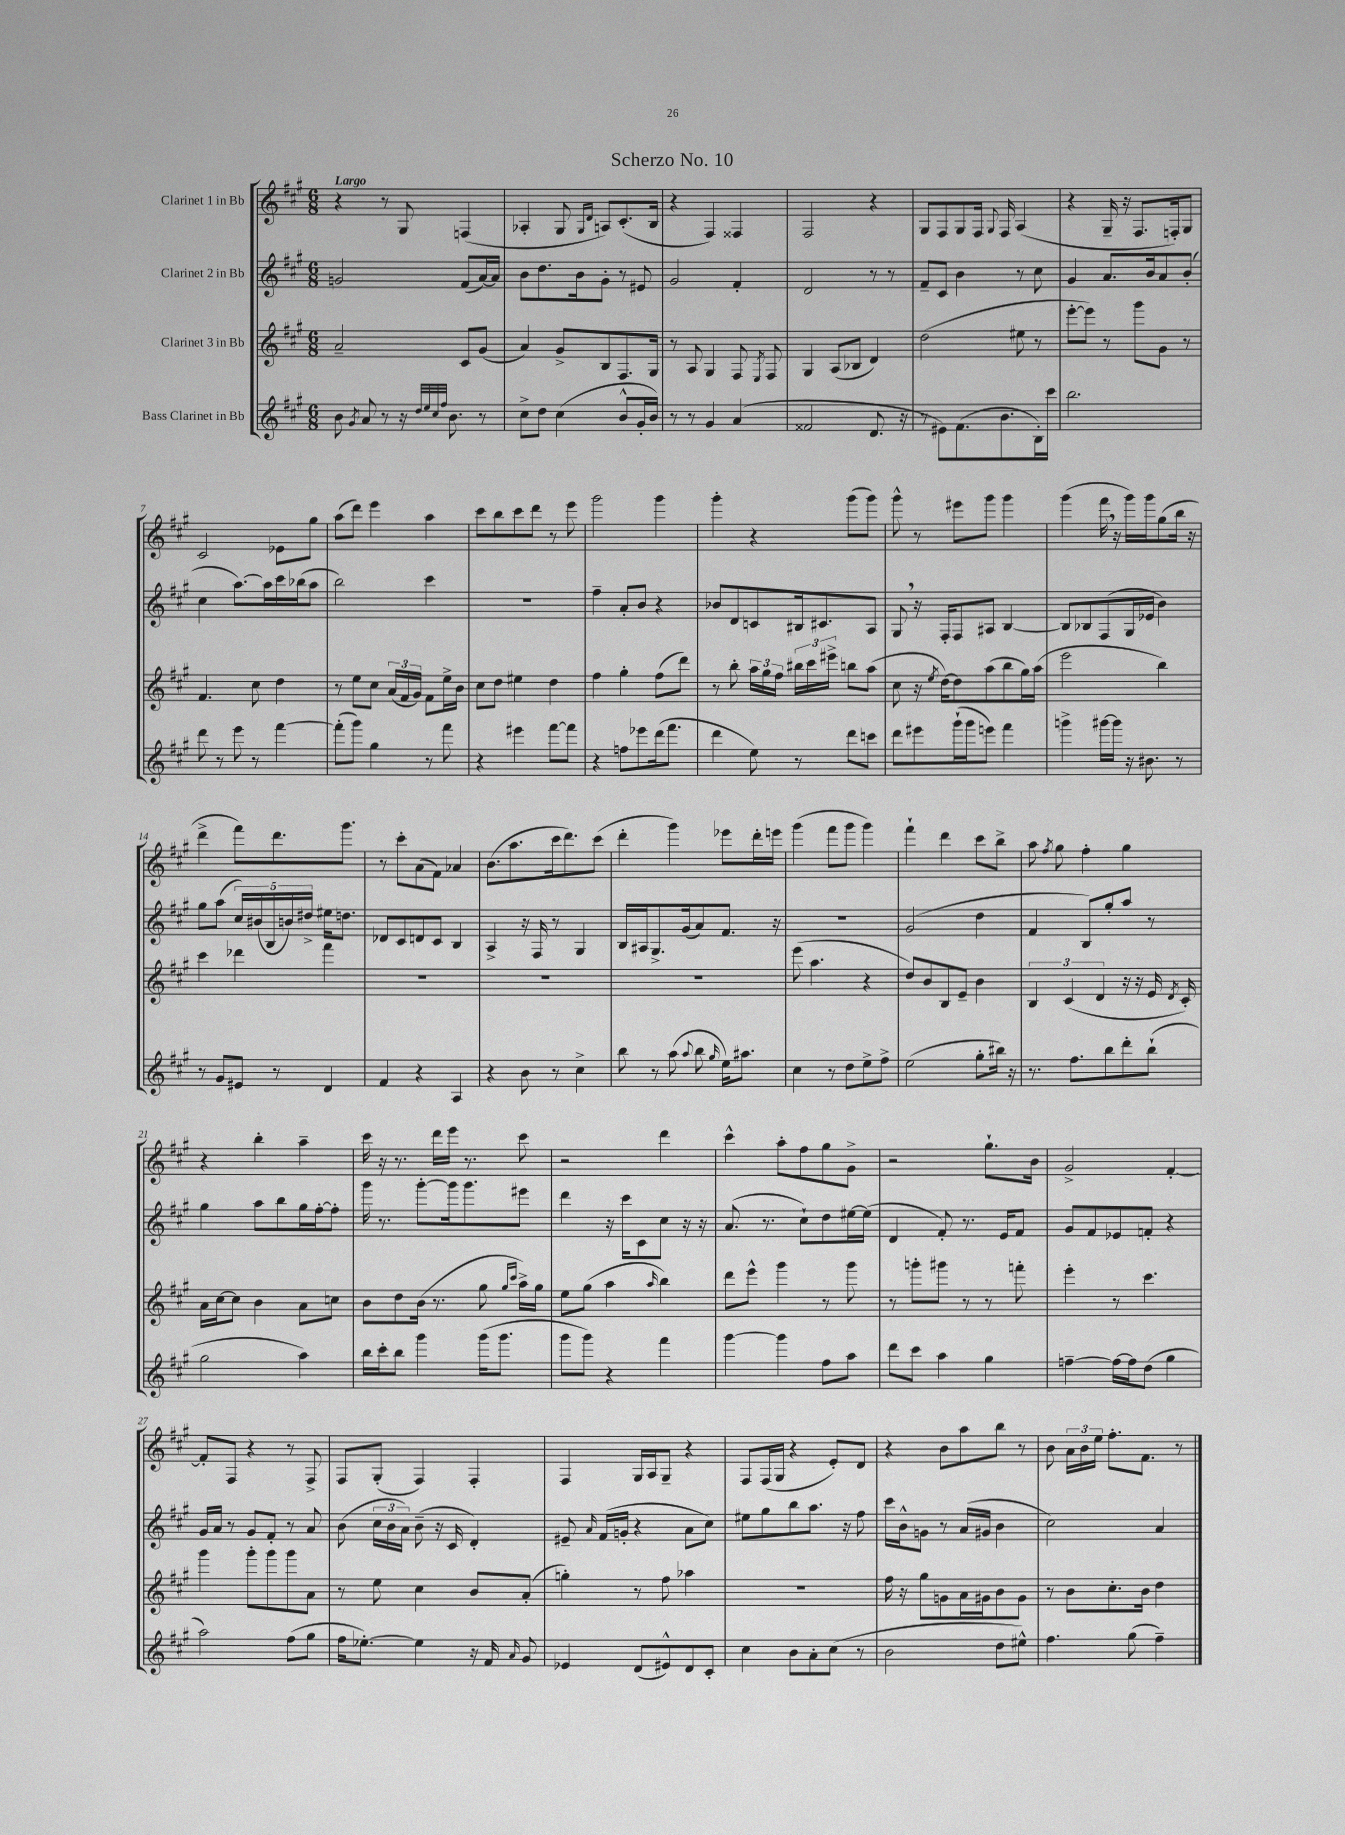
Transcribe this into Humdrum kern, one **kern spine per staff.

**kern	**kern	**kern	**kern
*staff4	*staff3	*staff2	*staff1
*clefG2	*clefG2	*clefG2	*clefG2
*k[f#c#g#]	*k[f#c#g#]	*k[f#c#g#]	*k[f#c#g#]
*M6/8	*M6/8	*M6/8	*M6/8
8b	2a~	2g	4r
8qg#	.	.	.
8a	.	.	.
8r	.	.	8r
16r	.	.	8G#
32qqdd	.	.	.
32qqee	.	.	.
32qqcc#	.	.	.
32qqff#	.	.	.
8.b	.	.	.
.	8c#	(8f#	(4F
8r	(8g#	[16a)	.
.	.	16a]	.
=	=	=	=
8cc#^	4a)	8b	4A-'
8dd	.	8.dd	.
(4cc#	8g#^	.	8G#
.	.	16b	.
.	.	.	16qqG#
.	.	.	16qqd
.	8B	8g#'	8A)
8b^^	8.F#	8r	(8.c#'
16g#'	.	8e#	.
16b)	16G#	.	16B
=	=	=	=
8r	8r	2g#	4r
8r	8A	.	.
4g#	4G#	.	4F#)
(4a	8F#	4f#'	4F##
.	8qE	.	.
.	8F#	.	.
=	=	=	=
2f##	4G#	2d	2F#
.	(8A	.	.
.	8B-	.	.
8.d	4d)	8r	4r
.	.	8r	.
16r	.	.	.
=	=	=	=
8r	(2dd	8f#~	8G#
8e#)	.	8c#	8F#
(8.f#	.	4b	8G#
.	.	.	16F#
.	.	.	8qqG#
8.b	.	.	16F#
.	8ee#	8r	(4A
16B')	8r	8cc#	.
16ccc#	.	.	.
=	=	=	=
2.bb	[8eee'	4g#	4r
.	8eee])	.	.
.	8r	8.a	16G#~
.	.	.	16r
.	8ggg#	.	8.F#
.	.	16b	.
.	8g#	8a	.
.	.	.	16F')
.	8r	(8b'	8G#
=	=	=	=
8ddd	4.f#	4cc#	2c#
8r	.	.	.
8eee	.	[8.aa)	.
8r	8cc#	.	.
.	.	16aa]	.
[4fff#	4dd	16ccc#	8e-
.	.	(16bb-	.
.	.	8aa	8gg#
=	=	=	=
(8fff#']	8r	2bb)	(8aa
8ggg#)	8ee	.	8ddd)
4gg#	8cc#	.	4eee
.	(24a	.	.
.	24f#	.	.
.	24g#)	.	.
8r	8f#	4ccc#	4aa
8fff#	16ee^	.	.
.	16b	.	.
=	=	=	=
4r	8cc#	2.r	8ccc#
.	8dd	.	8bb
4eee#	4ee#	.	8ccc#
.	.	.	8ddd
[8fff#	4dd	.	8r
8fff#]	.	.	8eee
=	=	=	=
4r	4ff#	4ff#~	2ggg#
8ff	4gg#'	8a'	.
8eee-	.	8b	.
(16ddd	(8ff#	4r	4ggg#
8.fff#	.	.	.
.	8ddd)	.	.
=	=	=	=
4ddd	8r	8b-	4ggg#'
.	8bb'	8d	.
8ee)	24aa	8c	4r
.	24gg#	.	.
.	24ff#	.	.
8r	24bb#	16B#	.
.	24ccc#	.	.
.	.	8.c#	.
.	24eee#^	.	.
8ddd	8bb	.	(8ggg#
8ccc	(8aa	8A	8ggg#)
=	=	=	=
8ddd	8cc#	8G#	8ggg#^^
8eee#	16r	16r	8r
.	8qee	.	.
.	[16dd)	16F#'	.
(16ggg#`	8dd]	8F#	8eee#
16ggg#	.	.	.
8eee)	(8aa	8A#	8ggg#
4fff#	8bb	[4B	4ggg#
.	16gg#)	.	.
.	(16aa	.	.
=	=	=	=
4ggg^	2eee	8B]	(4ggg#
.	.	8B-	.
[16ggg#	.	(8F#	16fff#
16ggg#]	.	.	16r
16r	.	16G#	16ggg#)
8.b#	.	16e-	16ggg#
.	4bb)	4b)	(8gg#
8r	.	.	16bb
.	.	.	16r
=	=	=	=
8r	4ccc#	8gg#	4ddd^
8g#	.	(8aa	.
8e#	4ddd-	20cc#)	8fff#)
.	.	(20b#	.
.	.	20B	.
8r	.	.	8.ddd
.	.	20b)	.
.	.	20dd#^	.
4d	4fff#	16ee#	.
.	.	8.dd	8.ggg#
=	=	=	=
4f#	2.r	8d-	8r
.	.	8c#	8ccc#'
4r	.	8d	(8a
.	.	8c#	8f#)
4A	.	4B	4a-
=	=	=	=
4r	2.r	4A^	(8.b
.	.	.	8.aa
8b	.	16r	.
.	.	16F#	.
8r	.	8r	16ccc#
.	.	.	8.ddd)
4cc#^	.	4G#	.
.	.	.	(8ccc#
=	=	=	=
8bb	2.r	16B	4ddd'
.	.	16A#	.
8r	.	8.G#^	.
(8aa	.	.	4ggg#)
.	.	(16g#	.
8qqaa	.	.	.
8bb	.	8a)	.
16qqgg#	.	.	.
16ee)	.	8.f#	8eee-
8.aa#	.	.	.
.	.	.	16ddd'
.	.	16r	16eee
=	=	=	=
4cc#	(8eee	2.r	(4ggg#
.	4.aa	.	.
8r	.	.	8fff#
8dd	.	.	8ggg#
8ee^	4r	.	4ggg#)
8ff#^	.	.	.
=	=	=	=
(2ee	8dd)	(2g#	4fff#`
.	8b	.	.
.	8B	.	4ddd
.	8e~	.	.
8gg#'	4b	4dd	8ccc#
16bb#)	.	.	8bb^
16r	.	.	.
=	=	=	=
8.r	6B	4f#	8aa
.	.	.	8qff#
.	.	.	8gg#
.	(6c#	.	.
8.ff#	.	.	.
.	.	8B)	4ff#'
.	6d	.	.
8bb	.	8gg#'	.
8ddd'	16r	8aa	4gg#
.	16r	.	.
(8bb`	16e	8r	.
.	8qd	.	.
.	16c#')	.	.
=	=	=	=
2gg#	16a	4gg#	4r
.	[16cc#	.	.
.	8cc#]	.	.
.	4b	8aa	4bb'
.	.	8bb	.
4aa)	8a	16gg#	4aa~
.	.	[16ff#'	.
.	8cc	8ff#']	.
=	=	=	=
16bb	8b	16ggg#	16ccc#
16ccc#'	.	8.r	16r
8bb	8dd	.	8.r
4ggg#	(16b	[8ggg#'	.
.	8.r	.	16ddd
.	.	16ggg#]	16eee
.	.	8.ggg#	8.r
(16ggg#	8gg#	.	.
8.ggg#	.	.	.
.	16qqgg#	.	.
.	16qqccc#	.	.
.	16aa^)	8eee#	8ccc#
.	16gg#	.	.
=	=	=	=
8ggg#	8ee	4ddd	2r
8ggg#)	(8gg#	.	.
4r	4aa	16r	.
.	.	16ccc#	.
.	.	8c#	.
.	16qqaa	.	.
4fff#	4bb)	8cc#	4ddd
.	.	16r	.
.	.	16r	.
=	=	=	=
[4ggg#	8ddd	(8.a	4ccc#^^
.	8eee^^	.	.
.	.	8.r	.
4ggg#]	4ggg#	.	8aa'
.	.	8cc#`)	8ff#
8ff#	8r	8dd	8gg#
8aa	8ggg#	[16ee#	8g#^
.	.	(16ee#]	.
=	=	=	=
8ddd	8r	4d	2r
8ccc#	8ggg'	.	.
4aa	8ggg#	8f#')	.
.	8r	8.r	.
4gg#	8r	.	8.gg#`
.	.	16e	.
.	8fff'	8f#	.
.	.	.	16b
=	=	=	=
[4ff~	4eee'	8g#	2g#^
.	.	8f#	.
16ff_	8r	8e-	.
16ff]	.	.	.
(8dd	4.ccc#	8f'	.
4gg#	.	4r	[4f#'
=	=	=	=
2aa)	4ggg#	16g#	8f#']
.	.	16a	.
.	.	8r	8F#
.	8ggg#'	8g#	4r
.	8ggg#	8f#'	.
(8ff#	8ggg#	8r	8r
8gg#	8a	8a	8F#^
=	=	=	=
16ff#	8r	(8b	8F#
[8.ee-')	.	.	.
.	8ee	24cc#	(8G#'
.	.	24b	.
.	.	24a)	.
4ee-]	4cc#	(8b~	4F#)
.	.	16r	.
.	.	16c#	.
16r	8b	4d')	4F#'
16f#	.	.	.
16qqa	.	.	.
8g#	(8a'	.	.
=	=	=	=
4e-	4gg')	8e#~	4F#
.	.	16qqa	.
.	.	(16f#	.
.	.	16g'	.
(8d	8r	4r	16G#
.	.	.	16A
8e#^^)	8ff#	.	8G#~
8d	4aa-	8a	4r
8c#'	.	8cc#)	.
=	=	=	=
4cc#	2.r	8ee#	8F#
.	.	8gg#	(16F#
.	.	.	16G#
8b	.	8bb	4r
8a'	.	8.aa	.
(8cc#	.	.	8e')
.	.	16r	.
8r	.	8ff#	8d
=	=	=	=
2b	16ff#	16ccc#	4r
.	16r	16b^^	.
.	8gg#	8g	.
.	8g	8r	8b
.	16a	(16a	8aa
.	16g#	16g#	.
8dd	8b	4b	8bb
8ee#^^)	8g#	.	8r
=	=	=	=
4.ff#	8r	2cc#)	8b
.	8b	.	24a
.	.	.	24b
.	.	.	24ee
.	8.cc#'	.	8.ff#'
(8gg#	.	.	.
.	16b	.	8.f#
4ff#~)	4dd	4a	.
.	.	.	8r
==	==	==	==
*-	*-	*-	*-
